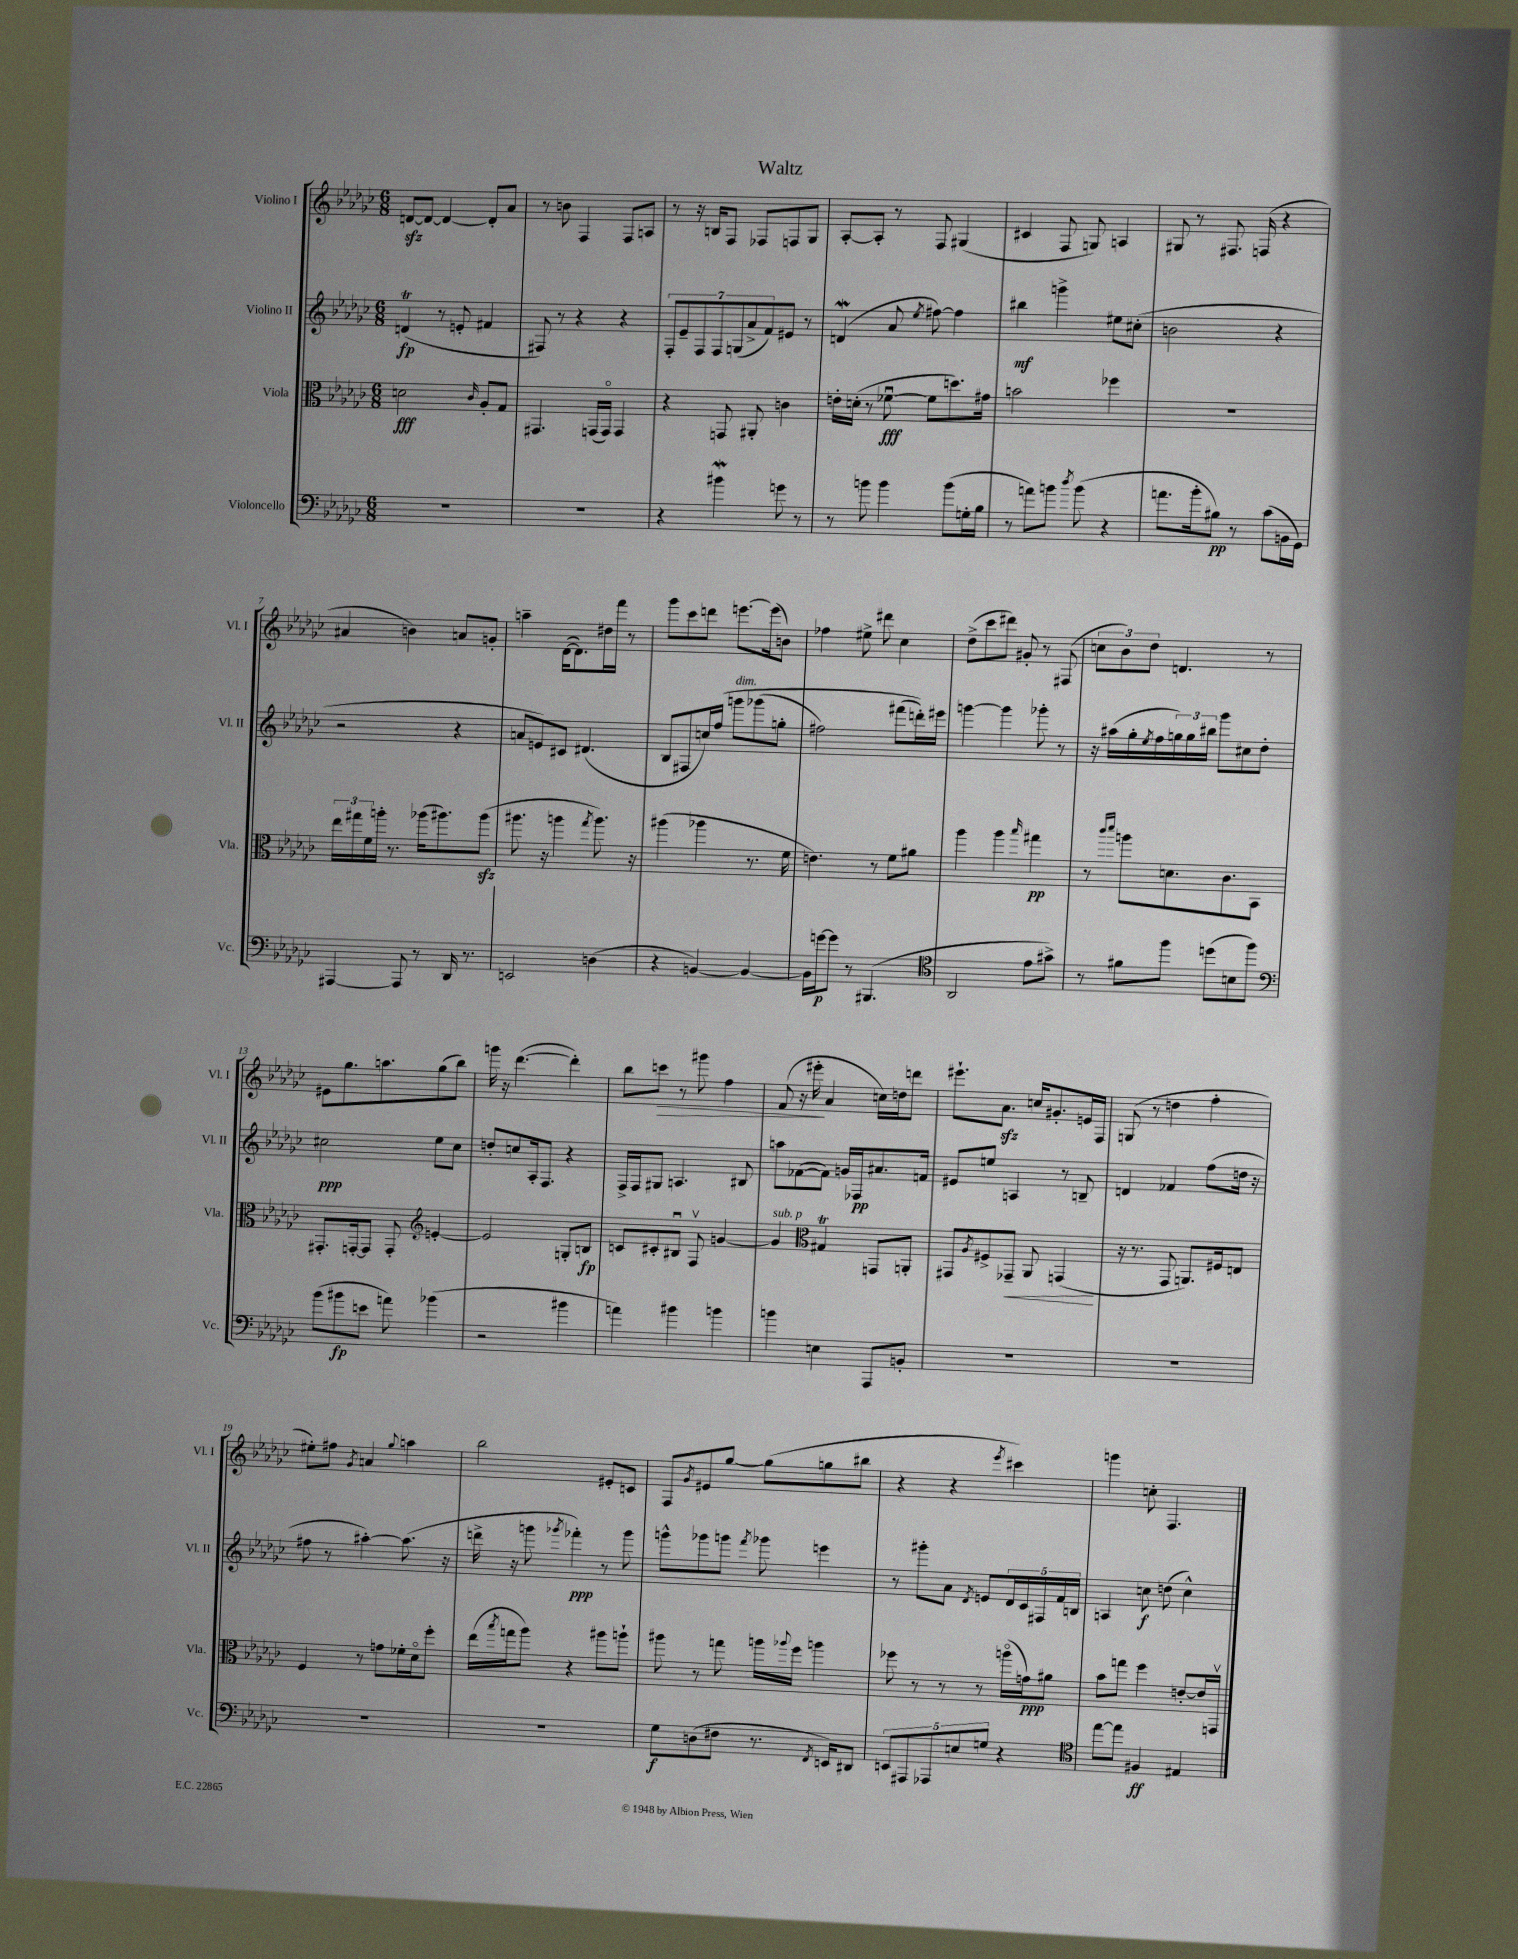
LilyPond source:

\header { title = "Waltz" }
<<
\new StaffGroup <<
\new Staff = "s0" \with { instrumentName = "Violino I" shortInstrumentName = "Vl. I" } {
    \clef treble \key ges \major \numericTimeSignature \time 6/8
    d'8~\sfz d'8~ d'4~ d'8-. aes'8 |
    r8 b'8 f4 f8 a8 |
    r8 r16 b16 f8 fes8 f8 ges8 |
    aes8~-. aes8-. r8 f8 gis4( |
    cis'4 f8 g8) a4 |
    gis8 r8 fis8. f16( r4 |
    ais'4 b'4) a'8 g'8-. |
    a''4-- des'16~( des'8.) dis''16 f'''16 r8 |
    ges'''8 ces'''8 d'''8 e'''8.~ e'''16( b'8) |
    fes''4 eis''8-> dis'''8 ces''4 |
    des''8->( ces'''8 dis'''8) gis'8-. r8 fis8( |
    \tuplet 3/2 { c''8 bes'8) des''8 } d'4. r8 |
    eis'8 ges''8. a''8. ges''8( bes''8) |
    g'''16 r16 des'''4.~( des'''4-.) |
    bes''8 c'''8\> r8 gis'''8 f''4 |
    f'8( r16 eis'''16-.\! aes'4 c''16) d''16 d'''8 |
    eis'''8.-! aes'8.\sfz c''16 gis'8.-. e'16 f16 |
    g8( r8 d''4 f''4-. |
    eis''8-.) fis''8 \acciaccatura { ges'8 } a'4 \appoggiatura { ges''8 } a''4 |
    bes''2 eis'8-. c'8 |
    f8 \acciaccatura { ges'8 } eis'8 ges''8~ ges''8( g''8 bis''8 |
    r4 r4 \acciaccatura { ees'''8 } cis'''4) |
    g'''4 c''8-. f4. \bar "|." |
}
\new Staff = "s1" \with { instrumentName = "Violino II" shortInstrumentName = "Vl. II" } {
    \clef treble \key ges \major \numericTimeSignature \time 6/8
    d'4\trill\fp( r8 e'8-. fis'4 |
    fis8) r8 r4 r4 |
    \tuplet 7/4 { f8-. ees'8-- f8 f8 g8( aes'8-> f'8) } eis'8 r8 |
    d'4\mordent( aes'8 \acciaccatura { ees''8 } fis''8~) fis''4 |
    bis''4\mf g'''4-> eis''8 cis''8-.( |
    b'2 r4 |
    r2 r4 |
    a'8 e'8) cis'8 dis'4.( |
    bes8 fis8 c''16) f''16\( g'''8^\markup { \italic "dim." } ges'''8( g''8-. |
    fis''2) fis'''8( d'''16-.)\) eis'''16 |
    g'''4~ g'''4 ges'''8-. r8 |
    r16 ais''16( ges''16-. \acciaccatura { ees''8 } f''16 \tuplet 3/2 { g''16) g''16 bis''16 } ges'''8 cis''8 des''8-. |
    cis''2\ppp ees''8 cis''8 |
    d''8-. c''8 aes16-. f8. r4 |
    f16-> f16 gis8 a4. bis8 |
    a''8 fes'8~( fes'8) g'16 fes16\pp ais'8. f'16 |
    eis'8 e''8 a4 r8 b8-- |
    d'4 fes'4 f''8( d''16 r16 |
    fis''8 r8 ais''4~-.) ais''8.( r16 |
    d'''16-> r16 g'''8 \acciaccatura { ges'''8 } fes'''4-.\ppp) r8 ges'''8 |
    g'''8-^ ges'''8 g'''8 \acciaccatura { f'''8 } ges'''8 e'''4 |
    r8 gis'''8-. aes'8 \acciaccatura { des'8 } e'8 \tuplet 5/4 { des'16 ces'16 fis16 f'16 b16 } |
    a4 c''8\f d''8( c''4-^) \bar "|." |
}
\new Staff = "s2" \with { instrumentName = "Viola" shortInstrumentName = "Vla." } {
    \clef alto \key ges \major \numericTimeSignature \time 6/8
    d'2\fff \grace { ces'16 } aes8-. ges8 |
    gis,4. g,16( g,16\flageolet) g,4 |
    r4 g,8 ais,8-. c'4 |
    e'16-. d'16-.( r8 fes'8~\downbow\fff fes'8 d''8.) gis'16 |
    b'2 fes''4 |
    R2. |
    \tuplet 3/2 { ees''16 gis''16 f'16 } a''16-. r8. aes''16( ais''8.) ais''8\sfz( |
    ais''8. r16 a''4 \acciaccatura { ges''8 } a''8.) r16 |
    ais''4( aes''4 r8. f'16 |
    e'4.) r8 f'8 ais'8 |
    aes''4 aes''4 \grace { bes''16 } gis''4\pp |
    r8 \grace { ces'''16 des'''16 } a''8 d'8. ces'8. bes,8 |
    gis,8.-. g,16~-. g,8 g,8-. \clef treble e'4~-. |
    e'2 g8-. b8\fp |
    c'8 cis'8-. bis8\downbow f8\upbow g'4~ |
    g'4^\markup { \italic "sub. p" } \clef alto gis4\trill g,8 a,8-. |
    gis,8 \acciaccatura { aes8 } fis8-> ges,8--\< aes,8 g,4\!( |
    r16 r8. ges,8 a,8.) fis16 e8 |
    f4 r8 g'8 fes'16-. des'16\flageolet f''8-. |
    ees''16( \acciaccatura { bes''8 } g''16 aes''8) r4 ais''8 a''8-! |
    ais''8 r8 g''8 a''16 \appoggiatura { aes''8 } f''16 a''4 |
    fes''8 r8 r8 r8 a''16\flageolet( g'16\ppp) ais'8 |
    bes'8 g''8 f''4 e'8~-. e'16 g,16\upbow \bar "|." |
}
\new Staff = "s3" \with { instrumentName = "Violoncello" shortInstrumentName = "Vc." } {
    \clef bass \key ges \major \numericTimeSignature \time 6/8
    R2. |
    R2. |
    r4 bis'4\mordent g'8 r8 |
    r8 b'8 b'4 b'8( g16-. bes16 |
    r8 a'8) b'8 \acciaccatura { des''8 } b'8( r4 |
    a'8. bes'16-. bis8\pp) r8 ces'8( b,16 ges,16) |
    ais,,4~ ais,,8 r8 des,16 r8. |
    e,2 d4( |
    r4 b,4~) b,4~ |
    b,16 g'16~\p g'8 r8 bis,,4.( |
    \clef tenor aes,2 ees'8 gis'8->) |
    r8 fis'8 f''8 d''8( b8 f''8) |
    \clef bass bes'8( bis'8\fp e'8 a'8) bes'4( |
    r2 bis'4 |
    a'4) bis'4 b'4 |
    b'4 e4 aes,,8 b,8-. |
    R2. |
    R2. |
    R2. |
    R2. |
    ges8\f d8( fis8 r8. \acciaccatura { f,8 } e,16) dis,8 |
    \tuplet 5/4 { e,8 ais,,8 aes,,8 e8 g8 } r4 |
    \clef tenor ees''8~ ees''8 fis4\ff eis4 \bar "|." |
}
>>
>>
